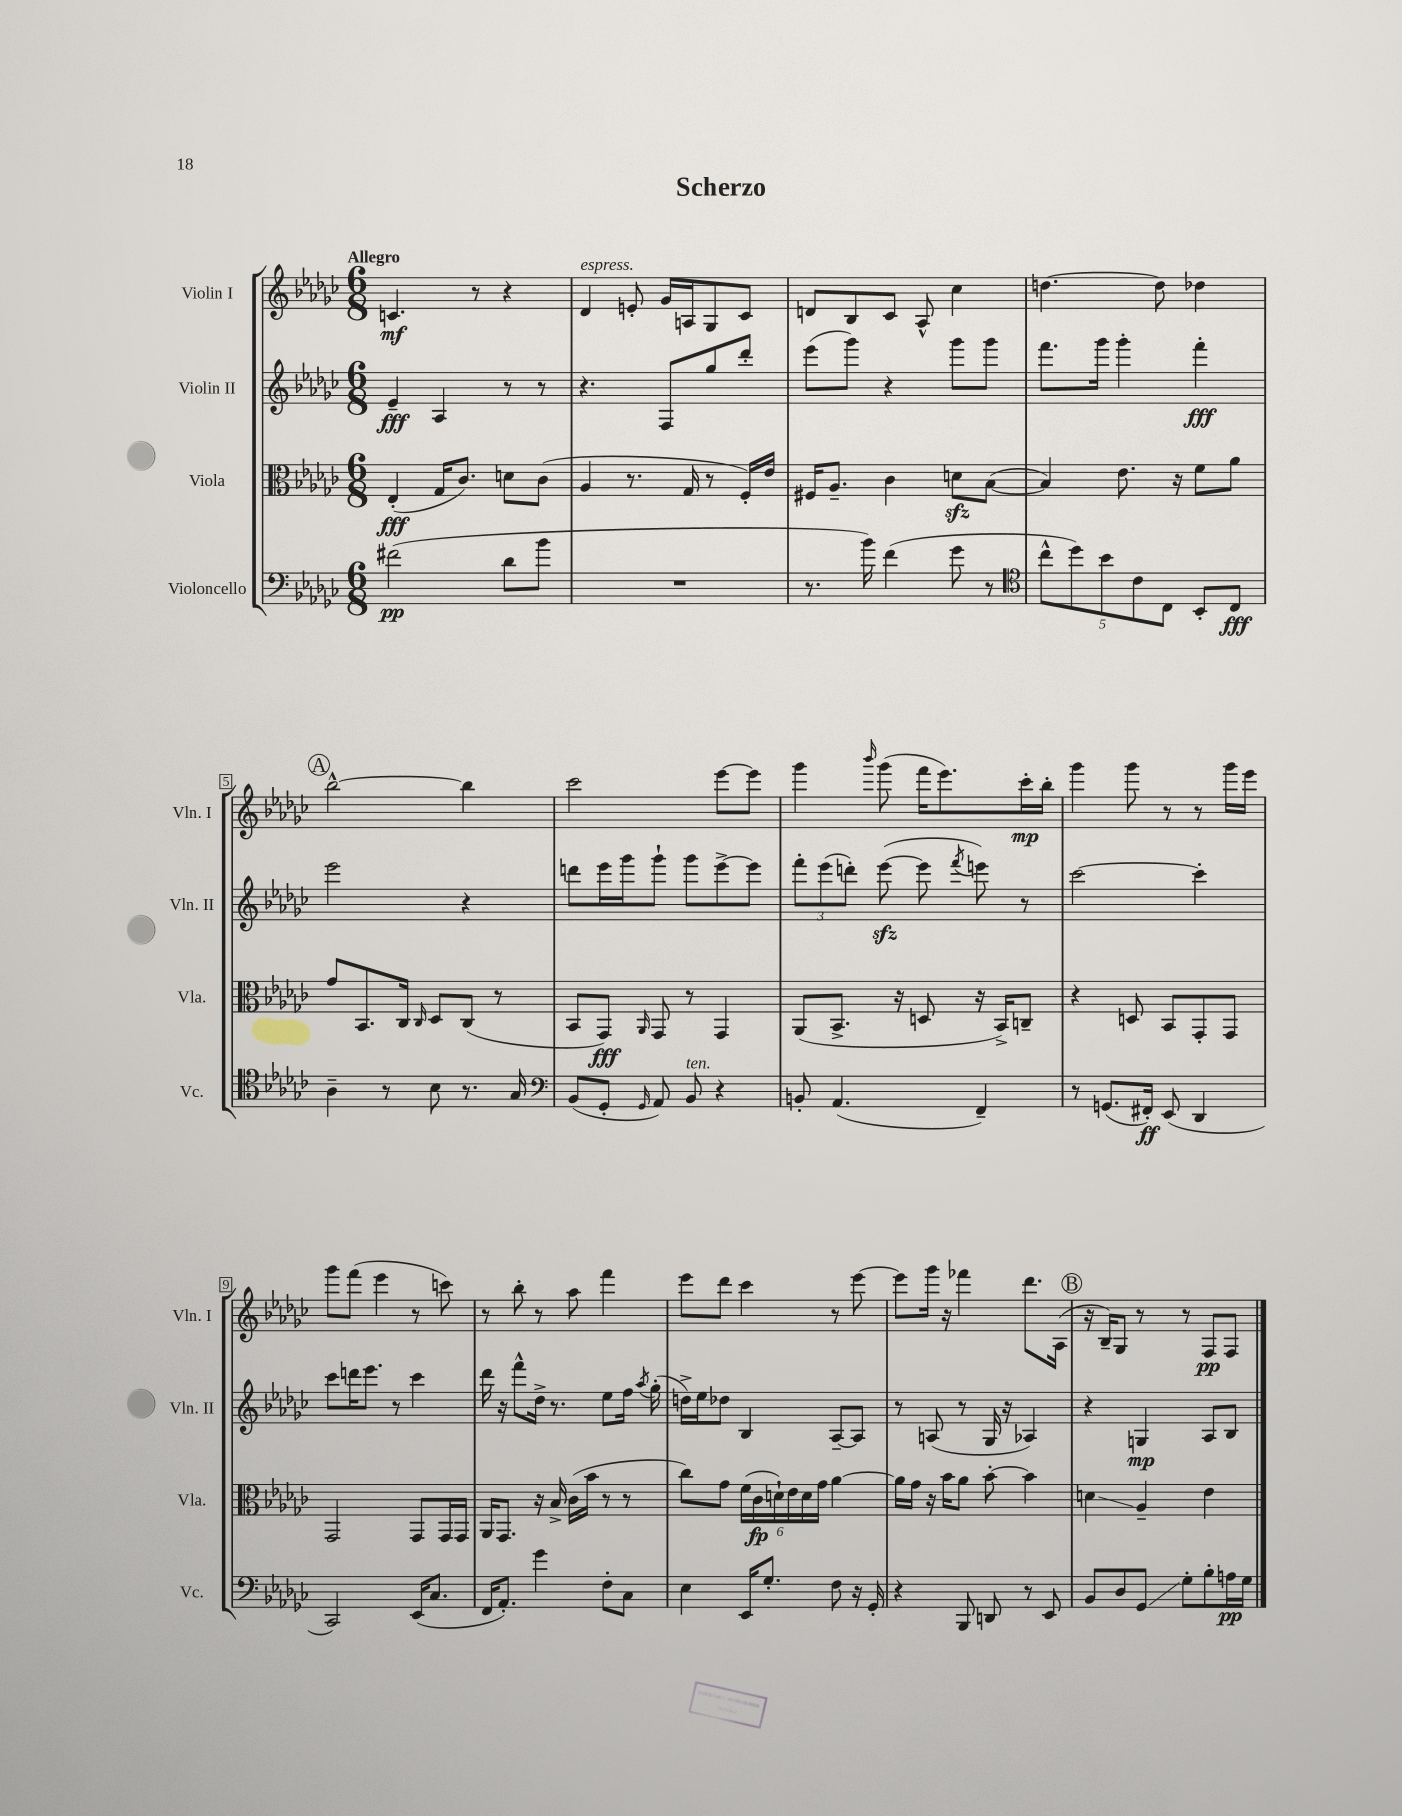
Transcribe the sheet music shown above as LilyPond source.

\header { title = "Scherzo" }
<<
\new StaffGroup <<
\new Staff = "s0" \with { instrumentName = "Violin I" shortInstrumentName = "Vln. I" } {
    \clef treble \key ges \major \numericTimeSignature \time 6/8 \tempo "Allegro"
    \autoBeamOff c'4.\mf r8 r4 |
    des'4^\markup { \italic "espress." } e'8-. ges'16[ a16 ges8 ces'8] |
    d'8[ bes8 ces'8] aes8-^ ces''4 |
    d''4.~ d''8 des''4 |
    \mark \markup { \circle "A" } bes''2~-^ bes''4 |
    ces'''2 ees'''8[~ ees'''8] |
    ges'''4 \grace { bes'''16 } ges'''8( f'''16[ ees'''8.) ces'''16-.\mp bes''16]-. |
    ges'''4 ges'''8 r8 r8 ges'''16[ ees'''16] |
    ges'''8[ f'''8]( ees'''4 r8 c'''8) |
    r8 bes''8-. r8 aes''8 f'''4 |
    ees'''8[ des'''8] ces'''4 r8 ees'''8~ |
    ees'''8[ ges'''16] r16 fes'''4 des'''8.[ aes16]( |
    \mark \markup { \circle "B" } r16 bes16[--) ges8] r8 r8 f8[\pp f8] \bar "|." |
}
\new Staff = "s1" \with { instrumentName = "Violin II" shortInstrumentName = "Vln. II" } {
    \clef treble \key ges \major \numericTimeSignature \time 6/8
    \autoBeamOff ees'4--\fff aes4 r8 r8 |
    r4. f8[ ges''8 des'''8]-. |
    ees'''8[( ges'''8]) r4 ges'''8[ ges'''8] |
    f'''8.[ ges'''16] ges'''4-. f'''4-.\fff |
    \mark \markup { \circle "A" } ees'''2 r4 |
    d'''8[ ees'''16 ges'''16 ges'''8]-! ges'''8[ ees'''8~-> ees'''8] |
    \tuplet 3/2 { f'''8[-. ees'''8( d'''8]-.) } ees'''8~\sfz( ees'''8 \acciaccatura { f'''8 } e'''8) r8 |
    ces'''2~ ces'''4-. |
    ces'''8[ d'''16 ees'''8.] r8 ces'''4 |
    des'''16 r16 f'''8[-^ des''16]-> r8. ees''8[ f''16] \acciaccatura { aes''8 } ges''16-.( |
    d''16[->) ees''16 des''8] bes4 aes8[~-- aes8] |
    r8 a8( r8 ges16 r16 aes4) |
    \mark \markup { \circle "B" } r4 g4\mp aes8[ bes8] \bar "|." |
}
\new Staff = "s2" \with { instrumentName = "Viola" shortInstrumentName = "Vla." } {
    \clef alto \key ges \major \numericTimeSignature \time 6/8
    \autoBeamOff ees4-.\fff( ges16[ ces'8.]) d'8[ ces'8]( |
    aes4 r8. ges16 r8 f16[-.) ees'16] |
    fis16[ aes8.]-- ces'4 d'8[\sfz bes8]~( |
    bes4) ees'8. r16 f'8[ aes'8] |
    \mark \markup { \circle "A" } ges'8[ bes,8. ces16] \grace { ces16 } des8[ ces8]( r8 |
    bes,8[ ges,8]\fff) \grace { aes,16 } ges,8 r8 ges,4 |
    aes,8[( bes,8.]-> r16 d8 r16 bes,16[->) c8]-- |
    r4 d8 bes,8[ ges,8-. ges,8] |
    ges,2 ges,8[ ges,16 ges,16] |
    aes,16[ ges,8.] r16 bes16-> ces'16[( bes'16] r8 r8 |
    ces''8[) ges'8] \tuplet 6/4 { f'16[( ces'16\fp d'16-!) ees'16 d'16 ges'16] } aes'4~ |
    aes'16[ ges'16] r16 bes'16[ aes'8] bes'8~-. bes'4 |
    \mark \markup { \circle "B" } d'4\glissando aes4-- ees'4 \bar "|." |
}
\new Staff = "s3" \with { instrumentName = "Violoncello" shortInstrumentName = "Vc." } {
    \clef bass \key ges \major \numericTimeSignature \time 6/8
    \autoBeamOff fis'2\pp( des'8[ bes'8] |
    R2. |
    r8. bes'16) f'4( ges'8 r8 |
    \clef tenor \tuplet 5/4 { ces''8[-^ des''8) bes'8 ces'8 ces8] } bes,8[-. ces8]\fff |
    \mark \markup { \circle "A" } aes4-- r8 bes8 r8. ges16 |
    \clef bass bes,8[( ges,8]-. \grace { ges,16 } aes,8) bes,8^\markup { \italic "ten." } r4 |
    b,8-. aes,4.( f,4--) |
    r8 g,8.[( fis,16]-.\ff) ees,8( des,4 |
    ces,2) ees,16[( ces8.] |
    f,16[ aes,8.]-.) ges'4 f8[-. ces8] |
    ees4 ees,16[ ges8.]-. f8 r16 ges,16-. |
    r4 bes,,8 d,8 r8 ees,8 |
    \mark \markup { \circle "B" } bes,8[ des8 ges,8]\glissando ges8[-. bes8-. a16\pp ges16] \bar "|." |
}
>>
>>
\layout { \context { \Score \override BarNumber.stencil = #(make-stencil-boxer 0.1 0.3 ly:text-interface::print) } }
